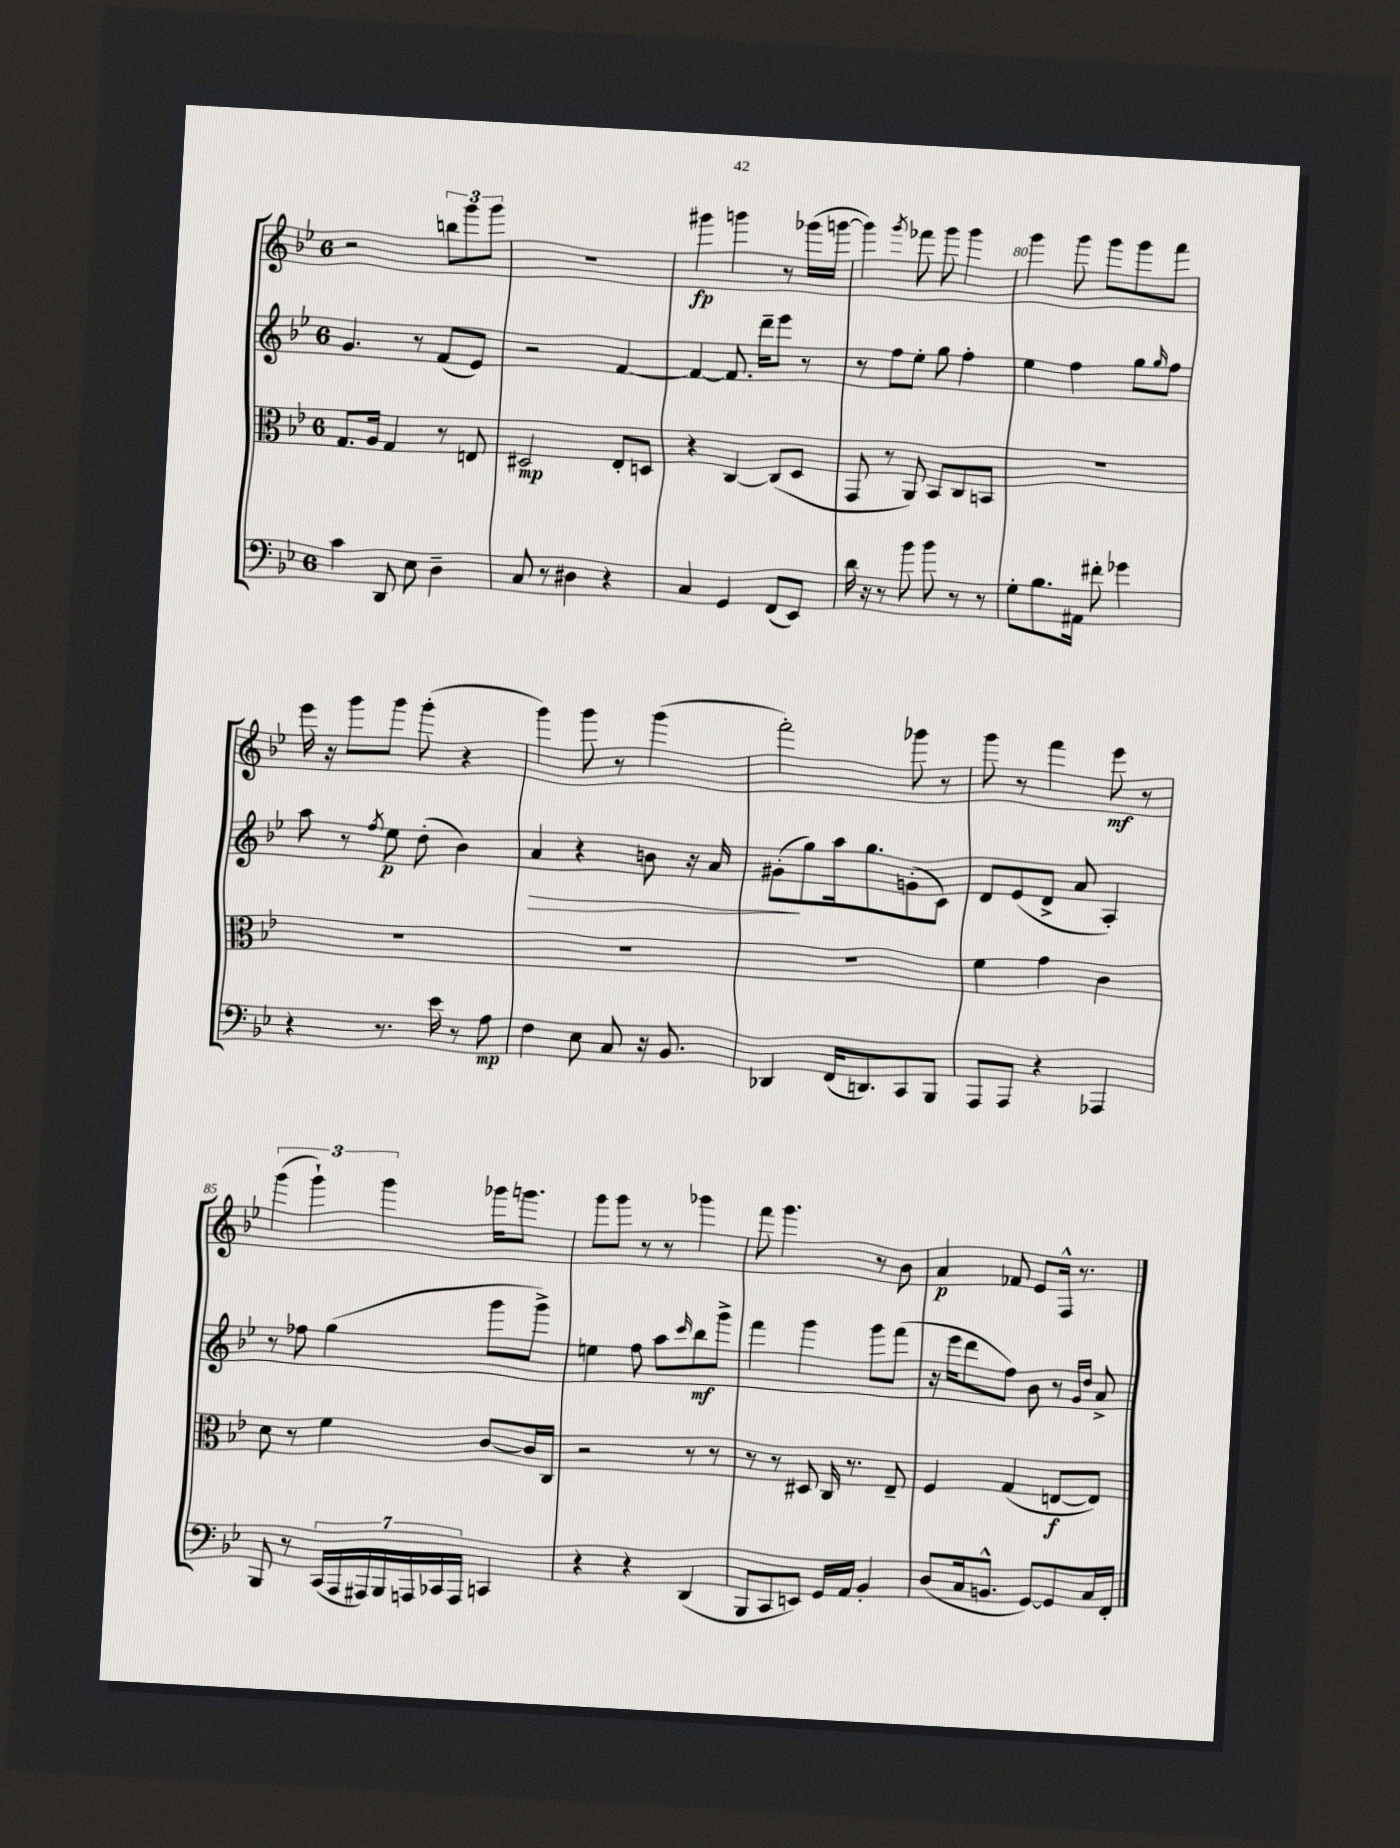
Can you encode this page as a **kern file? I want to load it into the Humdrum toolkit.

**kern	**kern	**kern	**kern
*staff4	*staff3	*staff2	*staff1
*clefF4	*clefC3	*clefG2	*clefG2
*k[b-e-]	*k[b-e-]	*k[b-e-]	*k[b-e-]
*M6/8	*M6/8	*M6/8	*M6/8
4c	8.G	4.g	2r
.	16A	.	.
8DD	4G	.	.
8E-	.	8r	.
4D~	8r	(8f	12bb
.	.	.	12ggg
.	8E	8e-)	.
.	.	.	12ggg
=	=	=	=
8C	2D#	2r	2.r
8r	.	.	.
4D#	.	.	.
4r	8E-'	[4f	.
.	8D	.	.
=	=	=	=
4C	4r	4f_	4ggg#
4GG	[4C	8.f]	4ggg
.	.	16ddd~	.
(8FF	(8C]	8eee-	8r
8EE-)	8D	8r	(16ggg-
.	.	.	[16ggg
=	=	=	=
16d	8GG	8r	4ggg])
16r	.	.	.
8r	8r	8ff	.
.	.	.	8qggg
8b-	8AA)	8ee-'	8fff-
8b-	8BB-	8gg	8ggg
8r	8C	4ff'	4ggg
8r	8BB	.	.
=	=	=	=
8G'	2.r	4ee-	4ggg
8.B-	.	.	.
.	.	4ff	8ggg
16AA#	.	.	.
8f#'	.	.	8ggg
4g-	.	8gg	8ggg
.	.	16qqgg	.
.	.	8ff	8fff
=	=	=	=
4r	2.r	8aa	16eee-
.	.	.	16r
.	.	8r	8ggg
.	.	8qff	.
8.r	.	8ee-	8ggg
.	.	(8dd'	(8ggg'
16e-	.	.	.
8r	.	4b-)	4r
8A	.	.	.
=	=	=	=
4F	2.r	4a	4ggg)
8E-	.	4r	8ggg
8C	.	.	8r
16r	.	8b	(4ggg
8.BB-	.	.	.
.	.	16r	.
.	.	16a	.
=	=	=	=
4DD-	2.r	(8g#'	2fff')
.	.	8gg)	.
(16FF	.	16aa	.
8.DD)	.	8.gg	.
8CC	.	(8g'	8ggg-
8BBB-	.	8c)	8r
=	=	=	=
8AAA	4f	8d	8ggg
8AAA	.	(8e-	8r
4r	4g	8d^	4fff
.	.	8a	.
4AAA-	4c	4A')	8eee-
.	.	.	8r
=	=	=	=
8BBB-	8d	8r	(6ggg
8r	8r	8ff-	.
.	.	.	6ggg`)
(28CC	4f	(4gg	.
28AAA	.	.	.
28AAA#)	.	.	.
.	.	.	6ggg
28BBB-	.	.	.
28AAA	.	.	.
28CC-	.	.	.
28AAA	.	.	.
4CC	[8c	8ggg	16ggg-
.	.	.	8.ggg
.	16c]	8ggg^)	.
.	16C	.	.
=	=	=	=
4r	2r	4ee	8ggg
.	.	.	8ggg
4r	.	8ff	8r
.	.	8aa	8r
.	.	16qqccc	.
(4DD	8r	8bb-	4ggg-
.	8r	8ggg^	.
=	=	=	=
8BBB-	8r	4fff	8fff
8CC	8r	.	4.ggg
8EE)	8D#	4ggg	.
16GG	16C	.	.
16AA	8.r	.	.
4BB-'	.	8ggg	8r
.	8E-~	(8fff	8b-
=	=	=	=
(8D	4F	16r	4a
.	.	16eee-	.
16C	.	8ddd	.
8.BB^^	.	.	.
.	(4G	8ff)	8f-
[8GG)	.	8b-	8e-
8GG]	[8E	8r	16F^^
.	.	.	8.r
.	.	16qqg	.
.	.	16qqdd	.
16C	8E])	8a^	.
16FF'	.	.	.
==	==	==	==
*-	*-	*-	*-
